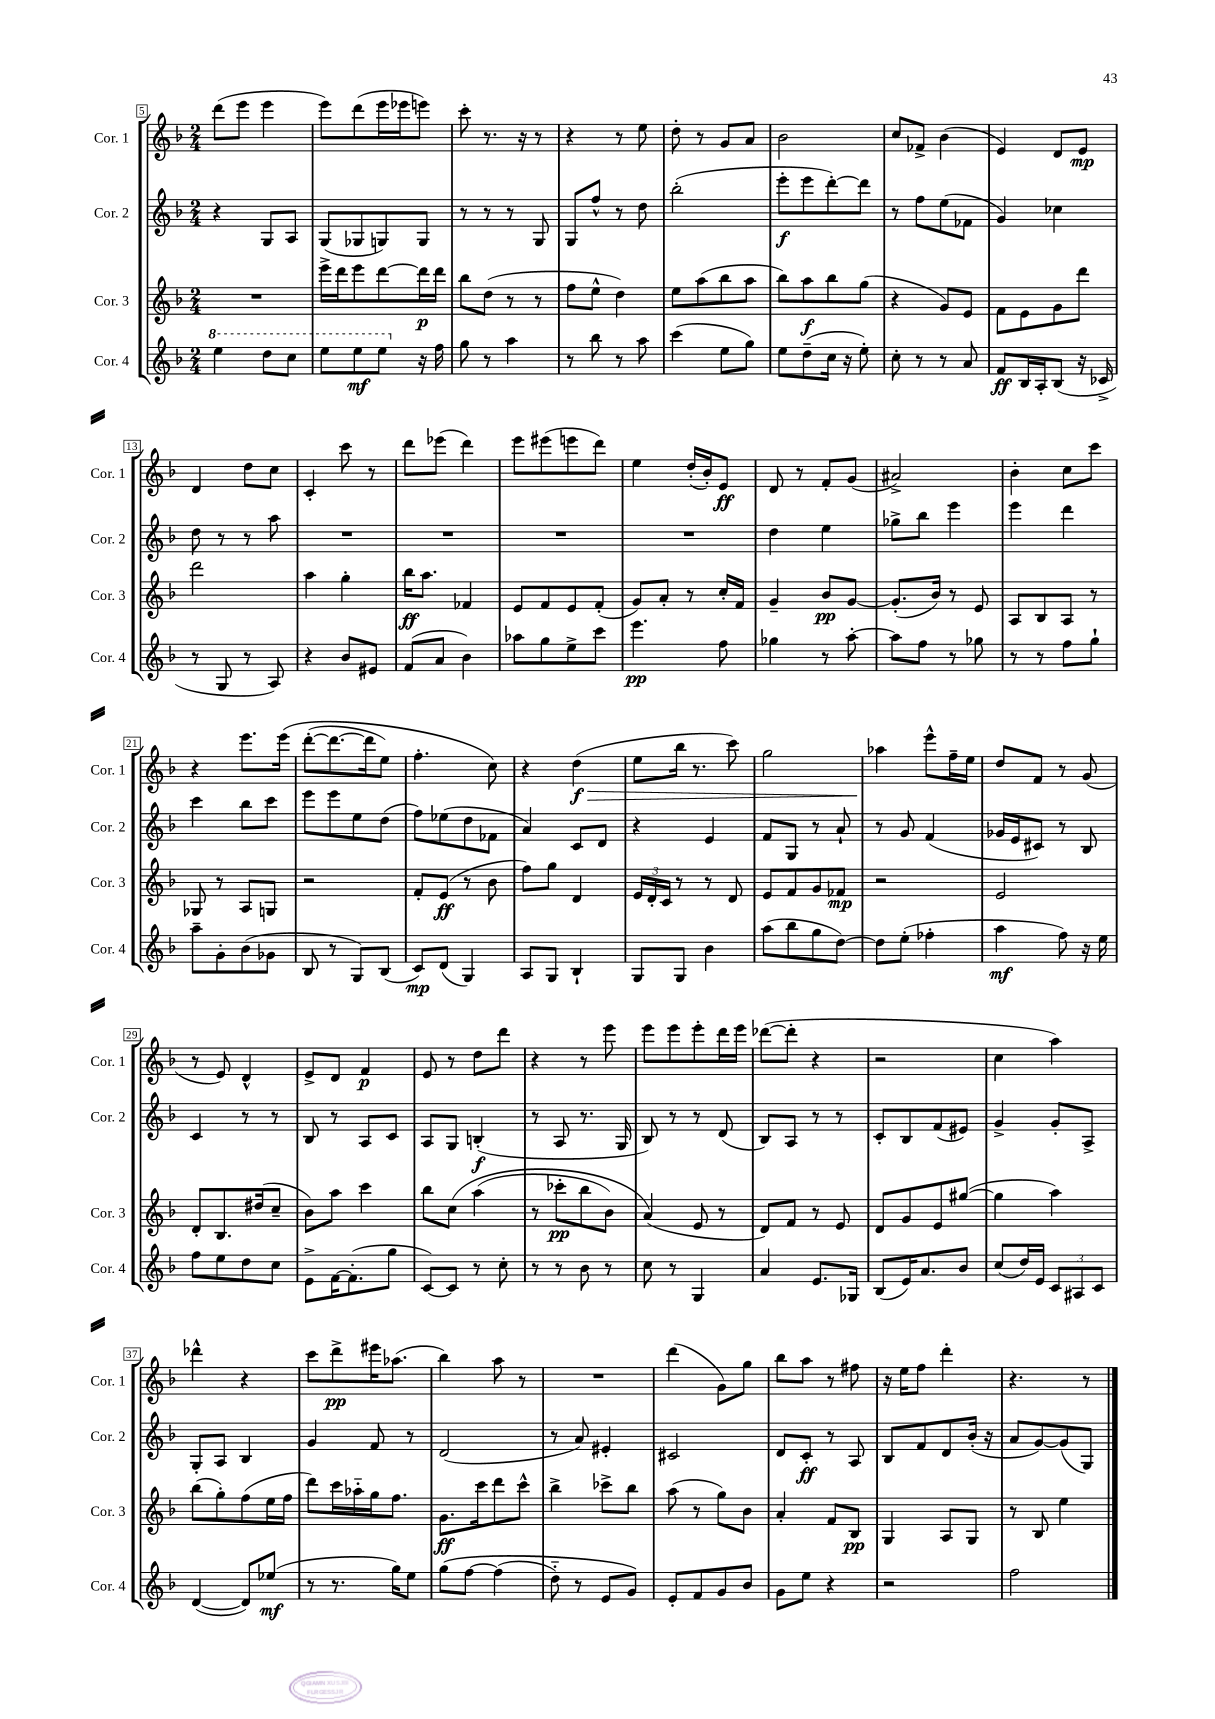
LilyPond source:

<<
\new StaffGroup <<
\new Staff = "s0" \with { instrumentName = "Cor. 1" shortInstrumentName = "Cor. 1" } {
    \clef treble \key f \major \numericTimeSignature \time 2/4
    \autoBeamOff d'''8[( e'''8] e'''4 |
    e'''8[) d'''8( e'''16 ees'''16 e'''8]) |
    c'''8-. r8. r16 r8 |
    r4 r8 e''8 |
    d''8-. r8 g'8[ a'8] |
    bes'2 |
    c''8[ fes'8]-> bes'4( |
    e'4) d'8[ e'8]\mp |
    d'4 d''8[ c''8] |
    c'4-. c'''8 r8 |
    d'''8[ ees'''8]( d'''4) |
    e'''8[ eis'''8( e'''8 d'''8]) |
    e''4 d''16[-.( bes'16-.) e'8]\ff |
    d'8 r8 f'8[-. g'8]( |
    ais'2->) |
    bes'4-. c''8[ c'''8] |
    r4 e'''8.[ e'''16]\( |
    d'''8[~-.( d'''8.~ d'''16 e''8]) |
    f''4.-. c''8\) |
    r4 d''4\f\>( |
    e''8[ bes''16] r8. c'''8) |
    g''2 |
    aes''4\! e'''8[-^ f''16-- e''16] |
    d''8[ f'8] r8 g'8( |
    r8 e'8) d'4-^ |
    e'8[-> d'8] f'4\p |
    e'8 r8 d''8[ d'''8] |
    r4 r8 e'''8 |
    e'''8[ e'''8 e'''8-. d'''16 e'''16] |
    des'''8[~( des'''8]-. r4 |
    r2 |
    c''4 a''4) |
    des'''4-^ r4 |
    c'''8[ d'''8->\pp eis'''16 aes''8.]( |
    bes''4) a''8 r8 |
    R2 |
    d'''4( g'8[) g''8] |
    bes''8[ a''8] r8 fis''8 |
    r16 e''16[ f''8] d'''4-. |
    r4. r8 \bar "|." |
}
\new Staff = "s1" \with { instrumentName = "Cor. 2" shortInstrumentName = "Cor. 2" } {
    \clef treble \key f \major \numericTimeSignature \time 2/4
    \autoBeamOff r4 g8[ a8] |
    g8[( ges8 g8) g8] |
    r8 r8 r8 g8 |
    g8[ f''8]-^ r8 d''8 |
    bes''2-.( |
    e'''8[-.\f e'''8 d'''8~-.) d'''8] |
    r8 f''8[ e''8( fes'8] |
    g'4) ces''4 |
    d''8 r8 r8 a''8 |
    R2 |
    R2 |
    R2 |
    R2 |
    d''4 e''4 |
    ges''8[-> bes''8] e'''4 |
    e'''4 d'''4 |
    c'''4 bes''8[ c'''8] |
    e'''8[ e'''8 e''8 d''8]( |
    f''8[) ees''8( d''8 fes'8] |
    a'4) c'8[ d'8] |
    r4 e'4 |
    f'8[ g8] r8 a'8-! |
    r8 g'8 f'4( |
    ges'16[ e'16 cis'8]) r8 bes8 |
    c'4 r8 r8 |
    bes8 r8 a8[ c'8] |
    a8[ g8] b4-.\f( |
    r8 a8 r8. g16 |
    bes8) r8 r8 d'8( |
    bes8[) a8] r8 r8 |
    c'8[-. bes8 f'8( eis'8]) |
    g'4-> g'8[-. a8]-> |
    g8[-. a8] bes4 |
    g'4 f'8 r8 |
    d'2( |
    r8 a'8) eis'4-. |
    cis'2 |
    d'8[ c'8]-.\ff r8 a8 |
    bes8[ f'8 d'8 bes'16]-.( r16 |
    a'8[ g'8~) g'8( g8]) \bar "|." |
}
\new Staff = "s2" \with { instrumentName = "Cor. 3" shortInstrumentName = "Cor. 3" } {
    \clef treble \key f \major \numericTimeSignature \time 2/4
    \autoBeamOff R2 |
    e'''16[-> d'''16 e'''8 d'''8~ d'''16\p d'''16] |
    bes''8[ d''8]( r8 r8 |
    f''8[ e''8]-^ d''4) |
    e''8[ a''8( bes''8 a''8] |
    bes''8[) a''8\f bes''8 g''8]( |
    r4 g'8[) e'8] |
    f'8[ e'8 g'8 d'''8] |
    d'''2 |
    a''4 g''4-. |
    bes''16[\ff a''8.] fes'4 |
    e'8[ f'8 e'8 f'8]-.( |
    g'8[) a'8]-. r8 c''16[-. f'16] |
    g'4-- bes'8[\pp g'8]~ |
    g'8.[-.( bes'16]) r8 e'8 |
    a8[ bes8 a8] r8 |
    ges8 r8 a8[ g8] |
    r2 |
    f'8[-. e'8]\ff( r8 bes'8 |
    f''8[) g''8] d'4 |
    \tuplet 3/2 { e'16[ d'16-. c'16] } r8 r8 d'8 |
    e'8[ f'8 g'8 fes'8]\mp |
    r2 |
    e'2 |
    d'8[-. bes8. dis''16( c''8]-- |
    bes'8[) a''8] c'''4 |
    bes''8[ c''8]\( a''4( |
    r8 ces'''8[-.\pp bes''8 bes'8]) |
    a'4(\) e'8 r8 |
    d'8[) f'8] r8 e'8 |
    d'8[ g'8 e'8 gis''8]~( |
    gis''4 a''4) |
    bes''8[( g''8-.) f''8( e''16 f''16] |
    d'''8[) c'''16 aes''16-_ g''16 f''8.] |
    g'8.[\ff c'''16 d'''8 c'''8]-^ |
    bes''4-> ces'''8[-> bes''8] |
    a''8( r8 g''8[) bes'8] |
    a'4-. f'8[ bes8]\pp |
    g4 a8[ g8] |
    r8 bes8 e''4 \bar "|." |
}
\new Staff = "s3" \with { instrumentName = "Cor. 4" shortInstrumentName = "Cor. 4" } {
    \clef treble \key f \major \numericTimeSignature \time 2/4
    \autoBeamOff \ottava #1 e'''4 d'''8[ c'''8] |
    e'''8[ e'''8\mf e'''8] \ottava #0 r16 f''16 |
    g''8 r8 a''4 |
    r8 bes''8 r8 a''8 |
    c'''4( e''8[ g''8]) |
    e''8[ d''8--( c''16] r16 e''8-.) |
    c''8-. r8 r8 a'8 |
    f'8[\ff bes16 a16-. bes8]( r16 ces'16-> |
    r8 g8 r8 a8) |
    r4 bes'8[ eis'8] |
    f'8[( a'8] bes'4) |
    aes''8[ g''8 e''8-> c'''8] |
    e'''4.\pp f''8 |
    ges''4 r8 a''8~-. |
    a''8[ f''8] r8 ges''8 |
    r8 r8 f''8[ g''8]-! |
    a''8[-- g'8-. bes'8( ges'8] |
    bes8 r8 g8[) bes8]( |
    c'8[\mp) d'8]( g4) |
    a8[ g8] bes4-! |
    g8[ g8] bes'4 |
    a''8[( bes''8 g''8 d''8]~) |
    d''8[ e''8]-.( fes''4-. |
    a''4\mf f''8) r16 e''16 |
    f''8[ e''8 d''8 c''8] |
    e'8[-> f'16~ f'8.-.( g''8] |
    c'8[~) c'8] r8 c''8-. |
    r8 r8 bes'8 r8 |
    c''8 r8 g4 |
    a'4 e'8.[ ges16] |
    bes8[( e'16) a'8. bes'8] |
    c''8[( d''16) e'16] \tuplet 3/2 { c'8[ ais8 c'8] } |
    d'4~( d'8[) ees''8]\mf( |
    r8 r8. g''16[) e''8] |
    g''8[\( f''8]~ f''4( |
    d''8-_) r8 e'8[ g'8]\) |
    e'8[-. f'8 g'8 bes'8] |
    g'8[ e''8] r4 |
    r2 |
    f''2 \bar "|." |
}
>>
>>
\layout { \context { \Score currentBarNumber = #5 \override BarNumber.stencil = #(make-stencil-boxer 0.1 0.3 ly:text-interface::print) } }
